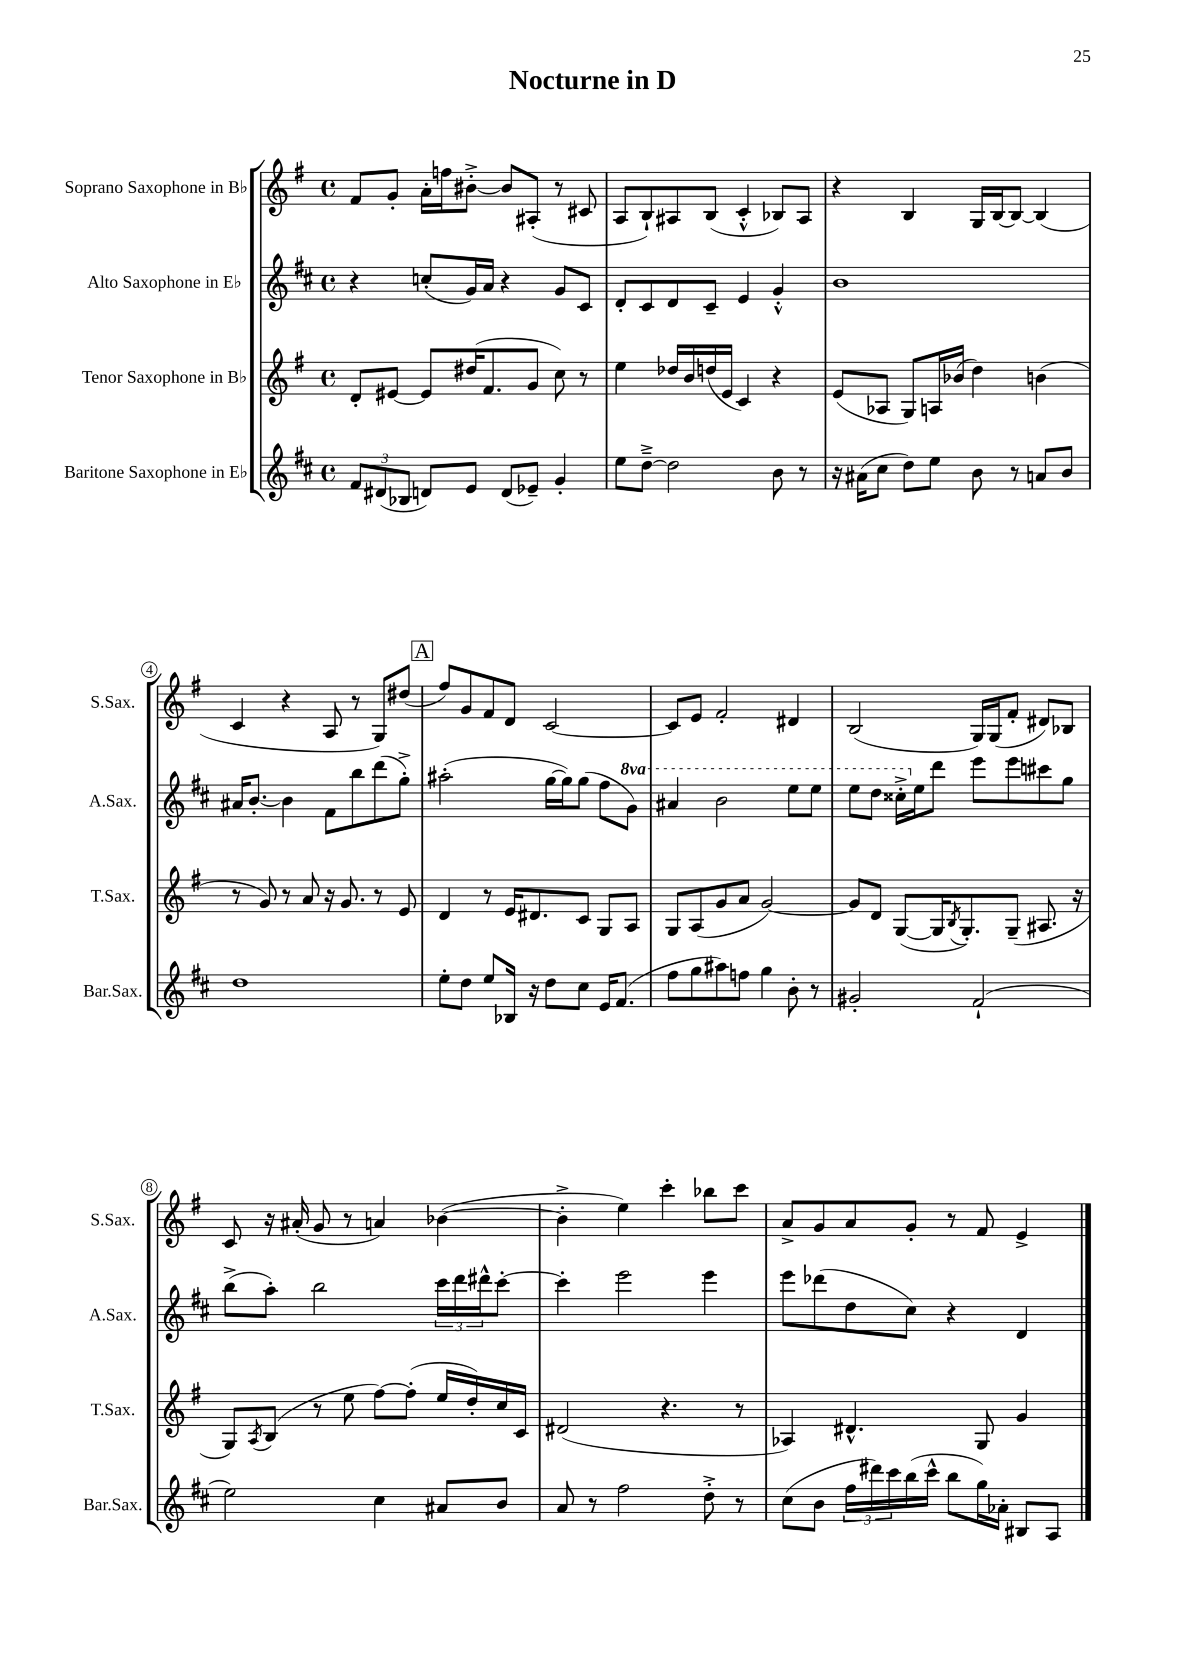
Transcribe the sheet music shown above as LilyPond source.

\header { title = "Nocturne in D" }
<<
\new StaffGroup <<
\new Staff = "s0" \with { instrumentName = "Soprano Saxophone in Bb" shortInstrumentName = "S.Sax." } {
    \clef treble \key g \major \defaultTimeSignature \time 4/4
    fis'8 g'8-. a'16-. f''16 bis'8~-.-> bis'8 ais8-.( r8 cis'8 |
    a8 b8-!) ais8 b8( c'4-.-^ bes8) ais8 |
    r4 b4 g16 b16~ b8~ b4( |
    c'4 r4 a8 r8 g8) dis''8( |
    \mark \markup { \box "A" } fis''8) g'8 fis'8 d'8 c'2~ |
    c'8 e'8 fis'2-. dis'4 |
    b2( g16) g16( fis'8-. dis'8) bes8 |
    c'8 r16 ais'16-.( g'8 r8 a'4) bes'4~( |
    bes'4-.-> e''4) c'''4-. bes''8 c'''8 |
    a'8-> g'8 a'8 g'8-. r8 fis'8 e'4-> \bar "|." |
}
\new Staff = "s1" \with { instrumentName = "Alto Saxophone in Eb" shortInstrumentName = "A.Sax." } {
    \clef treble \key d \major \defaultTimeSignature \time 4/4 \set Staff.ottavationMarkups = #ottavation-simple-ordinals
    r4 c''8-.( g'16) a'16 r4 g'8 cis'8 |
    d'8-. cis'8 d'8 cis'8-- e'4 g'4-.-^ |
    b'1 |
    ais'16 b'8.~-. b'4 fis'8 b''8 d'''8( g''8-.->) |
    \mark \markup { \box "A" } ais''2-.( g''16~ g''16) g''8( fis''8 \ottava #1 g''8) |
    ais''4 b''2 e'''8 e'''8 |
    e'''8 d'''8 cisis'''16-.-> \ottava #0 e''16 d'''8 e'''8 e'''8 cis'''8 g''8 |
    b''8->( a''8-.) b''2 \tuplet 3/2 { cis'''16 d'''16 dis'''16-^ } cis'''8~-. |
    cis'''4-. e'''2 e'''4 |
    e'''8 des'''8( d''8 cis''8) r4 d'4 \bar "|." |
}
\new Staff = "s2" \with { instrumentName = "Tenor Saxophone in Bb" shortInstrumentName = "T.Sax." } {
    \clef treble \key g \major \defaultTimeSignature \time 4/4
    d'8-. eis'8~ eis'8 dis''16( fis'8. g'8 c''8) r8 |
    e''4 des''16 b'16 d''16( e'16 c'4) r4 |
    e'8( aes8 g8) a16 bes'16( d''4) b'4( |
    r8 g'8) r8 a'8 r16 g'8. r8 e'8 |
    \mark \markup { \box "A" } d'4 r8 e'16 dis'8. c'8 g8 a8 |
    g8 a8( g'8 a'8 g'2~) |
    g'8 d'8 g8~( g16 \acciaccatura { b8 } g8.-.) g8--( ais8. r16 |
    g8) \acciaccatura { a8 } b8( r8 e''8 fis''8~) fis''8-.( e''16 d''16-.) c''16 c'16 |
    dis'2( r4. r8 |
    aes4) dis'4.-^ g8 g'4 \bar "|." |
}
\new Staff = "s3" \with { instrumentName = "Baritone Saxophone in Eb" shortInstrumentName = "Bar.Sax." } {
    \clef treble \key d \major \defaultTimeSignature \time 4/4
    \tuplet 3/2 { fis'8 dis'8( bes8 } d'8) e'8 d'8( ees'8--) g'4-. |
    e''8 d''8~---> d''2 b'8 r8 |
    r16 ais'16( cis''8 d''8) e''8 b'8 r8 a'8 b'8 |
    d''1 |
    \mark \markup { \box "A" } e''8-. d''8 e''8 bes16 r16 d''8 cis''8 e'16 fis'8.( |
    fis''8 g''8 ais''8) f''8 g''4 b'8-. r8 |
    gis'2-. fis'2-!( |
    e''2) cis''4 ais'8 b'8 |
    a'8 r8 fis''2 d''8-.-> r8 |
    cis''8( b'8 \tuplet 3/2 { fis''16 dis'''16) cis'''16 } b''16( cis'''16-^ b''8 g''16) aes'16-. bis8 a8 \bar "|." |
}
>>
>>
\layout { \context { \Score \override BarNumber.stencil = #(make-stencil-circler 0.1 0.3 ly:text-interface::print) } }
